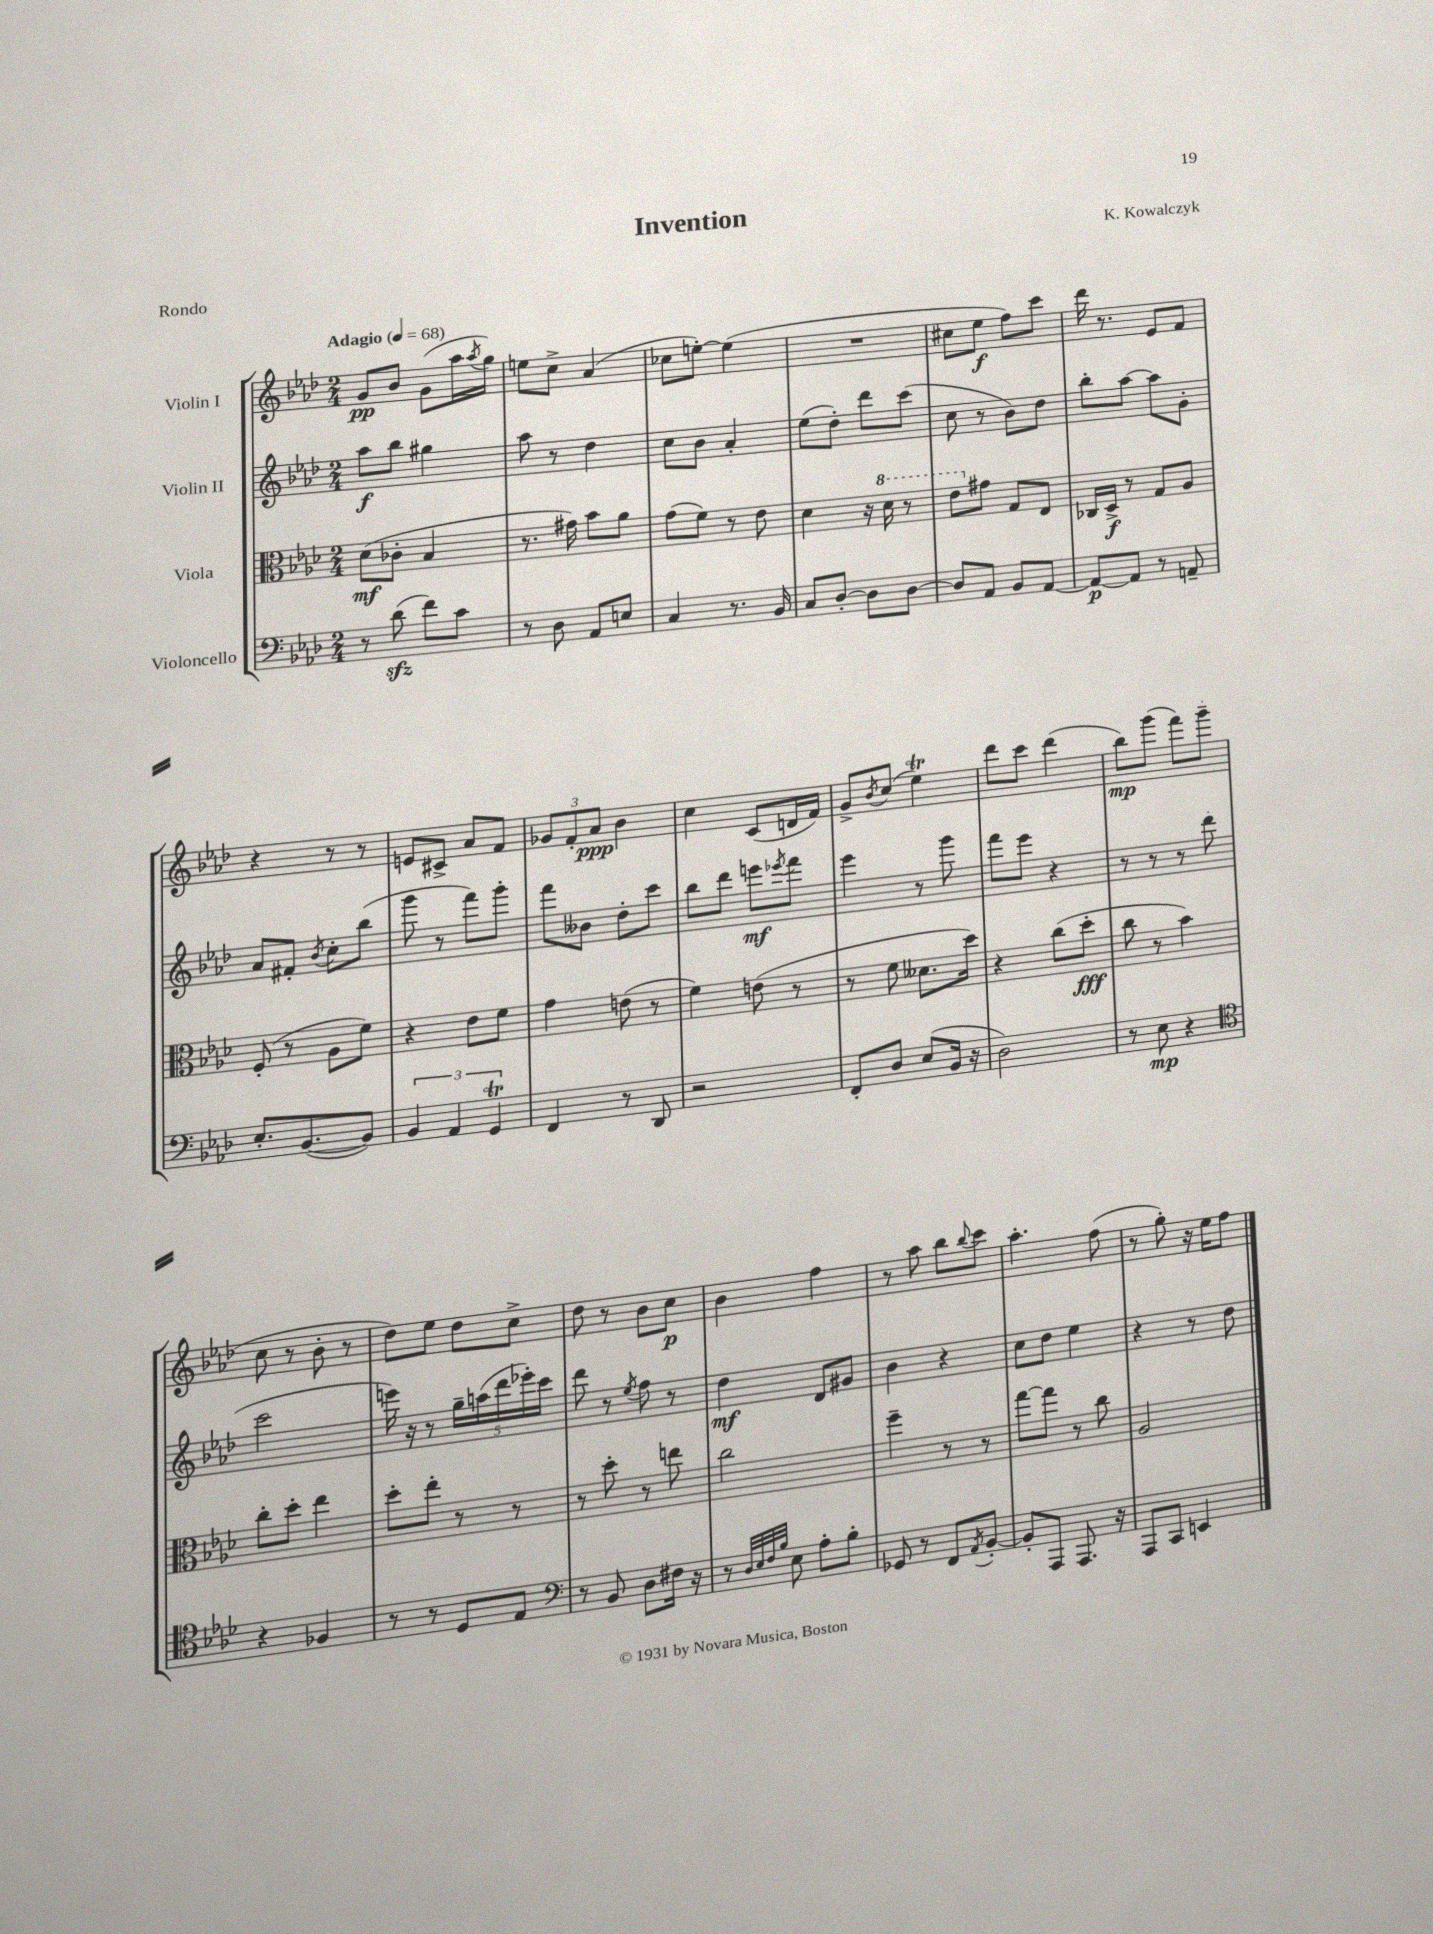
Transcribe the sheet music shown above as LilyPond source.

\header { title = "Invention" composer = "K. Kowalczyk" piece = "Rondo" }
<<
\new StaffGroup <<
\new Staff = "s0" \with { instrumentName = "Violin I" } {
    \clef treble \key aes \major \numericTimeSignature \time 2/4 \tempo "Adagio" 4 = 68
    g'8\pp bes'8 g'8( aes''16 \acciaccatura { aes''8 } g''16) |
    e''8 c''8-> aes'4( |
    ces''8 e''8~-.) e''4( |
    R2 |
    cis''8 ees''8\f f''8) c'''8 |
    des'''16 r8. ees'8 f'8 |
    r4 r8 r8 |
    e'8 cis'8-> aes'8 f'8 |
    \tuplet 3/2 { ges'8 f'8-. aes'8\ppp } bes'4 |
    c''4 c'8( d'16 f'16) |
    g'8-> \acciaccatura { bes'8 } c''8( ees''4\trill) |
    des'''8 c'''8 des'''4( |
    bes''8\mp) g'''8( f'''8) g'''8--( |
    c''8 r8 bes'8-. r8 |
    des''8) ees''8 des''8 c''8-> |
    des''8 r8 bes'8 c''8\p |
    bes'4 f''4 |
    r8 aes''8 bes''8 \appoggiatura { bes''8 } c'''8 |
    aes''4.-. f''8( |
    r8 g''8-.) r16 ees''16 f''8 \bar "|." |
}
\new Staff = "s1" \with { instrumentName = "Violin II" } {
    \clef treble \key aes \major \numericTimeSignature \time 2/4
    aes''8\f bes''8 gis''4 |
    aes''8 r8 des''4 |
    c''8 bes'8 aes'4-. |
    ees''8( des''8-.) des'''8 c'''8( |
    c''8 r8 bes'8) des''8 |
    bes''8-. aes''8~ aes''8 g'8-. |
    aes'8 fis'8-. \acciaccatura { bes'8 } c''8-. bes''8( |
    g'''8 r8 f'''8) g'''8-. |
    f'''8 beses'8 des''8-. c'''8 |
    bes''8 des'''8 e'''8\mf \acciaccatura { ees'''8 } f'''8 |
    ees'''4 r8 g'''8 |
    f'''8 ees'''8 r4 |
    r8 r8 r8 des'''8( |
    c'''2 |
    e'''16) r16 r8 \tuplet 5/4 { g''16-- a''16( des'''16 ees'''16-.) c'''16 } |
    des'''8 r8 \acciaccatura { ees''8 } f''8 r8 |
    des''4\mf des'8 gis'8 |
    bes'4 r4 |
    c''8 des''8 ees''4 |
    r4 r8 des''8 \bar "|." |
}
\new Staff = "s2" \with { instrumentName = "Viola" } {
    \clef alto \key aes \major \numericTimeSignature \time 2/4
    des'8\mf( ces'8-. bes4 |
    r8. gis'16) bes'8 aes'8 |
    g'8( f'8) r8 ees'8 |
    des'4 r16 \ottava #1 des''16 r8 |
    ees''8 \ottava #0 gis'8 g8 ees8 |
    ces16 des16->\f r8 g8 aes8 |
    f8-.( r8 aes8 f'8) |
    r4 ees'8 f'8 |
    g'4 e'8( r8 |
    f'4) e'8( r8 |
    r8 f'8 deses'8. des''16) |
    r4 c''8( des''8-.\fff |
    c''8 r8 bes'4) |
    c''8-. des''8-. ees''4 |
    des''8-. ees''8-. r8 r8 |
    r8 des''8-. r8 e''8 |
    c''2 |
    f''4-- r8 r8 |
    g''8~ g''8 r8 c''8 |
    aes2 \bar "|." |
}
\new Staff = "s3" \with { instrumentName = "Violoncello" } {
    \clef bass \key aes \major \numericTimeSignature \time 2/4
    r8 des'8\sfz( f'8) c'8 |
    r8 des8 aes,8 e8 |
    c4 r8. bes,16 |
    c8 des8~-. des8 des8~ |
    des8 aes,8 bes,8 aes,8~ |
    aes,8~\p aes,8 r8 a,8-- |
    ees8.-. bes,8.~( bes,8) |
    \tuplet 3/2 { bes,4 aes,4 g,4\trill } |
    f,4 r8 des,8 |
    r2 |
    f,8-. des8 ees8( bes,16 r16 |
    des2) |
    r8 ees8\mp r4 |
    \clef tenor r4 fes4 |
    r8 r8 des8 ees8 |
    \clef bass r8 bes,8 des8 fis16 r16 |
    r8 \grace { des32 ees32 f32 bes32 } ees8 aes8-. bes8-. |
    ges,8 r8 f,8 \acciaccatura { aes,8 } bes,8~-. |
    bes,8-. aes,,8 aes,,8. r16 |
    aes,,8 c,8 e,4 \bar "|." |
}
>>
>>
\layout { \context { \Score \remove "Bar_number_engraver" } }
